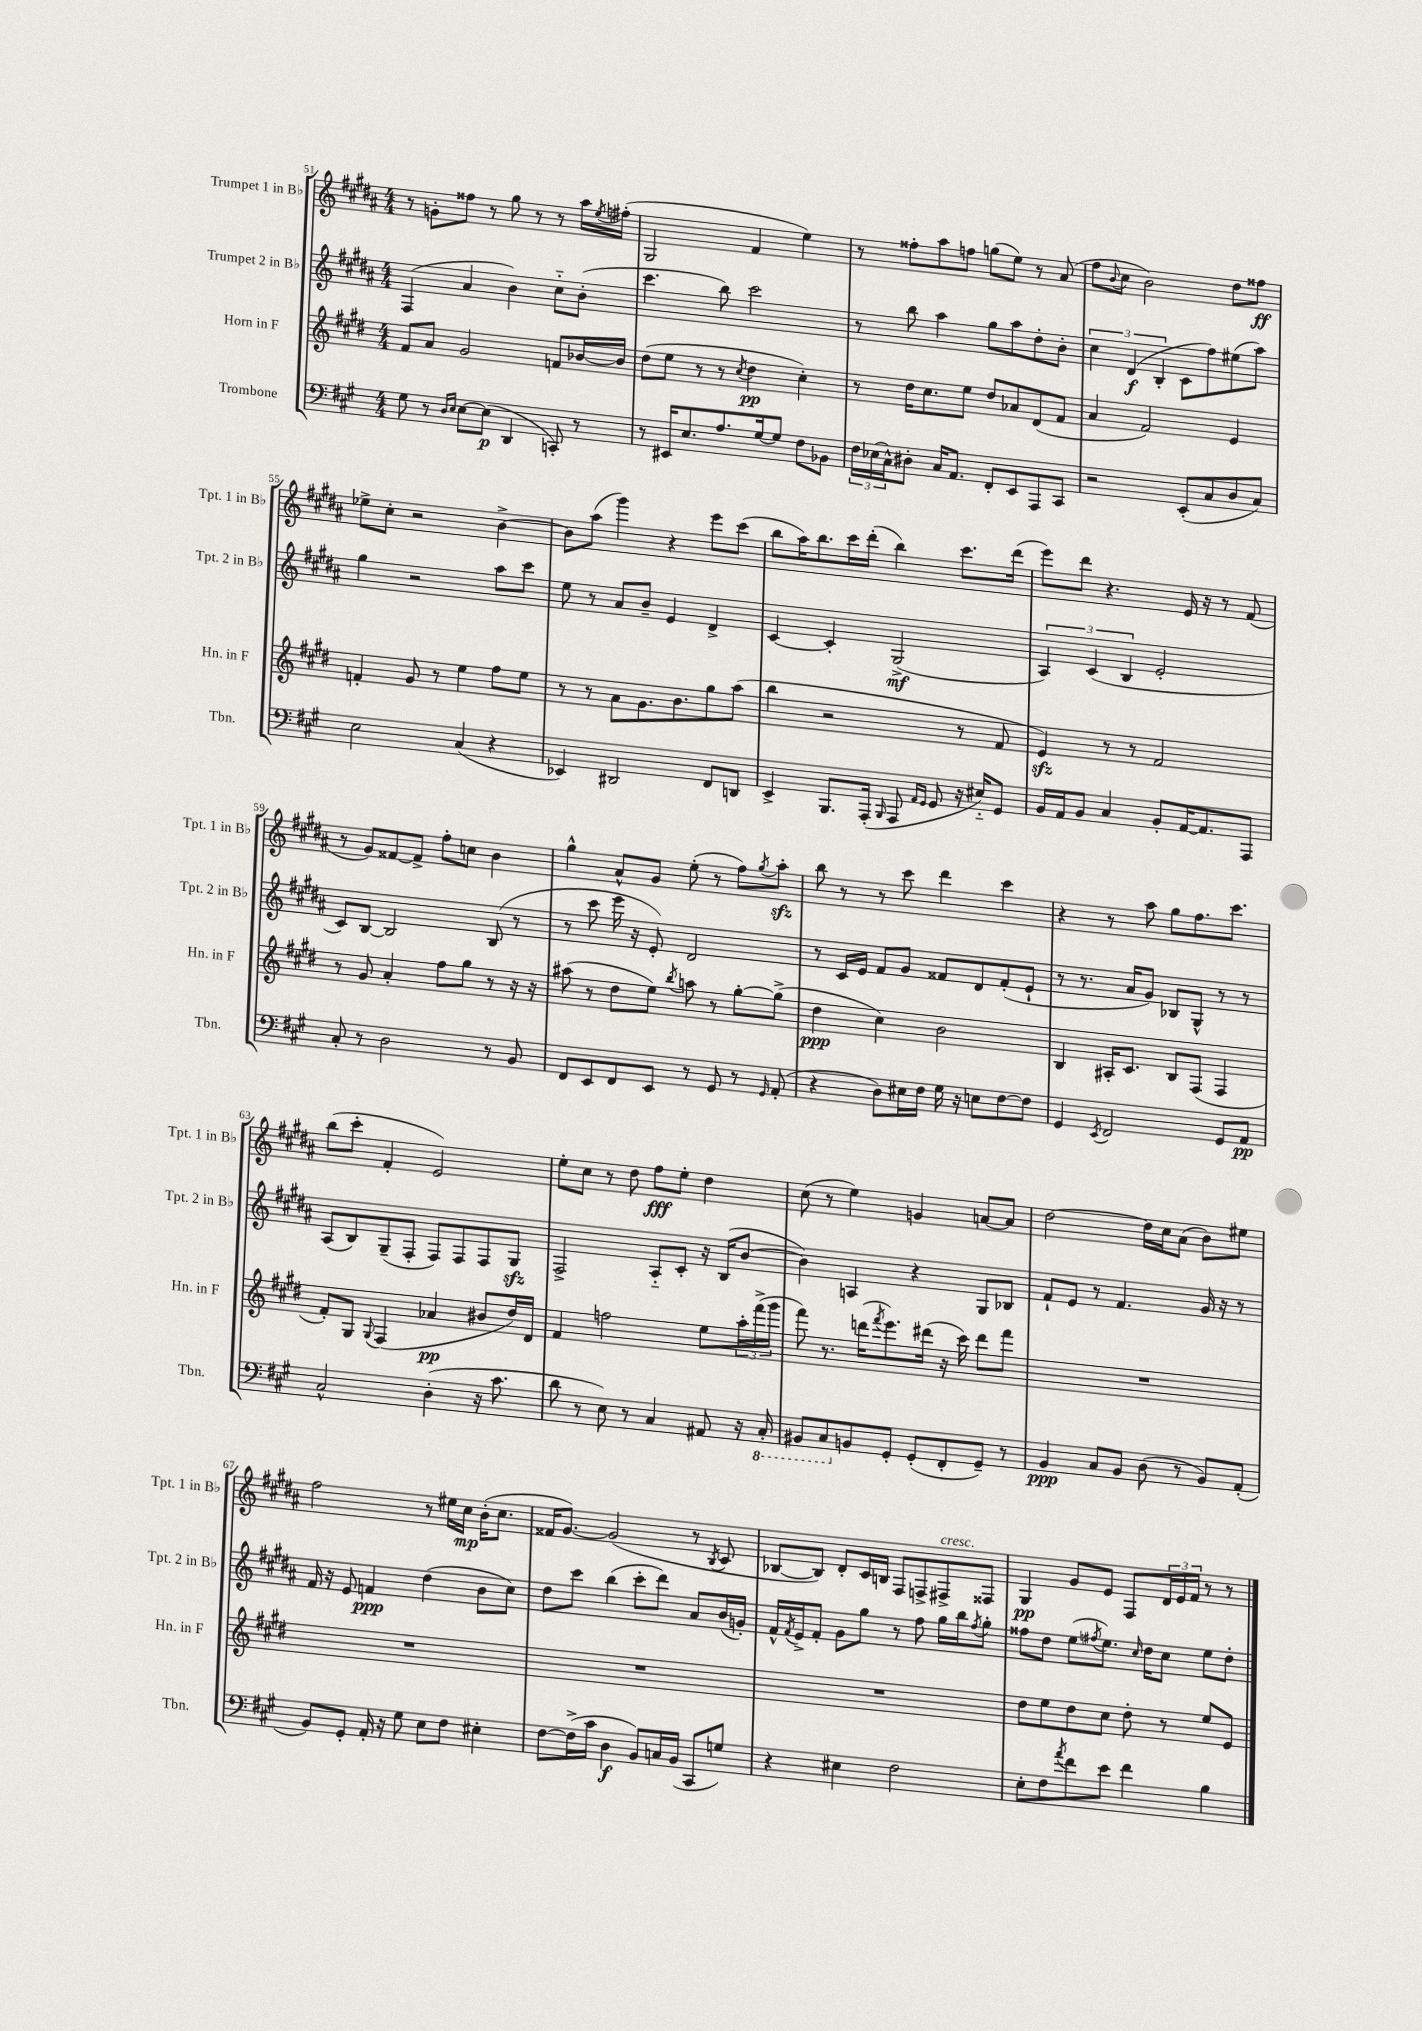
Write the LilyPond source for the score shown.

<<
\new StaffGroup <<
\new Staff = "s0" \with { instrumentName = "Trumpet 1 in Bb" shortInstrumentName = "Tpt. 1 in Bb" } {
    \clef treble \key b \major \numericTimeSignature \time 4/4
    r8 g'8-. fisis''8 r8 gis''8 r8 r8 ais''16 \acciaccatura { e''8 } fis''16-.( |
    gis2 fis'4 e''4) |
    r8 fisis''8-. ais''8 f''8 g''8( e''8) r8 ais'8( |
    fis''8 \appoggiatura { b'8 } cis''8 b'2) dis''8 fisis''8\ff |
    ees''8-> cis''8-. r2 b'4~-> |
    b'8 ais''8( gis'''4) r4 e'''8 cis'''8( |
    b''8 ais''16) b''8. cis'''16 dis'''16-.( b''4) cis'''8. dis'''16( |
    e'''8) dis'''8 r4. e'16 r16 r8 fis'8( |
    r8 gis'8) fisis'8~ fisis'8-> fis''8-. c''8 b'4 |
    gis''4-^ ais'8-^ gis'8 e''8-.( r8 fis''8) \acciaccatura { gis''8 } ais''8-.\sfz |
    b''8 r8 r8 cis'''8 dis'''4 cis'''4 |
    r4 r8 ais''8 gis''8 fis''8. cis'''8. |
    b''8( cis'''8-. fis'4-. e'2) |
    e''8-. cis''8 r8 dis''8 fis''8\fff e''8-. dis''4 |
    cis''8( r8 e''4) g'4 a'8~ a'8 |
    dis''2~ dis''16 cis''16 ais'8( b'8) eis''8 |
    fis''2 r8 eis''16 cis''16\mp b'16-.( cis''8. |
    fisis'16 gis'8.~) gis'2( r8 \acciaccatura { b8 } cis'8 |
    bes8~ bes8) dis'8-. cis'16 b16 fis8 f8-> fis8->^\markup { \italic "cresc." } fisis8 |
    gis4\pp gis'8 e'8 fis8 \tuplet 3/2 { dis'16 e'16 fis'16 } r8 r8 \bar "|." |
}
\new Staff = "s1" \with { instrumentName = "Trumpet 2 in Bb" shortInstrumentName = "Tpt. 2 in Bb" } {
    \clef treble \key b \major \numericTimeSignature \time 4/4
    fis4( ais'4 b'4) cis''8-_ b'8-.( |
    cis'''4. b''8) cis'''2 |
    r8 b''8 ais''4 gis''8 ais''8 dis''8-. b'8-. |
    \tuplet 3/2 { cis''4 dis'4\f( b4-. } cis'8 fis''8) eis''8( ais''8) |
    gis''4 r2 ais''8 cis'''8 |
    e''8 r8 ais'8 b'8-- e'4 dis'4-> |
    cis'4~ cis'4-. gis2->\mf( |
    \tuplet 3/2 { ais4) cis'4( b4 } e'2-. |
    cis'8) b8~ b2 b8( r8 |
    r8 cis'''8 e'''16 r16 e'8-.) dis'2 |
    r8 cis'16 e'16 fis'8 gis'8 fisis'8 dis'8 fisis'8-.( e'8-! |
    r8 r8. ais'16 gis'8) bes8 gis8-^ r8 r8 |
    ais8( b8) gis8--( fis8-. fis8) fis8 fis8 gis8\sfz |
    fis2-> ais8-_ cis'8-. r16 b16( b'8~ |
    b'4) a4 r4 gis8 bes8 |
    fis'8-! e'8 r8 fis'4. gis'16 r16 r8 |
    fis'16 r16 e'8 f'4\ppp dis''4( b'8 cis''8) |
    dis''8 cis'''8 b''4( cis'''8-. dis'''8) ais'8 b'16( g'16-.) |
    fis'16-^ \acciaccatura { fis'8 } e'16-> fis'8-. gis'8 gis''8 r8 fis''8 gis''16 b''16 \acciaccatura { fis''8 } gis''8-. |
    fisis''8 dis''8 e''8( \acciaccatura { fis''8 } e''8.) \grace { cis''16 } dis''16 cis''8 e''8 dis''8-. \bar "|." |
}
\new Staff = "s2" \with { instrumentName = "Horn in F" shortInstrumentName = "Hn. in F" } {
    \clef treble \key e \major \numericTimeSignature \time 4/4
    fis'8 a'8 gis'2 f'8 bes'16~ bes'16 |
    dis''8( e''8 r8 r8 \acciaccatura { cis''8 } dis''4\pp cis''4-.) |
    r8 dis''16 cis''8. e''8 dis''8 aes'8 dis'8( fis'8 |
    a'4 fis'2) e'4 |
    f'4-. gis'8 r8 e''4 fis''8 e''8 |
    r8 r8 a'8 gis'8. b'8. gis''8 a''8( |
    b''4 r2 r8 fis'8 |
    e'4\sfz) r8 r8 fis'2 |
    r8 gis'8 a'4-. fis''8 gis''8 r8 r16 r16 |
    ais''8( r8 dis''8 e''8) \acciaccatura { b''8 } a''8 r8 gis''8~-. gis''8->( |
    dis''4\ppp cis''4) b'2 |
    b4 ais16-. cis'8. b8 fis8( fis4 |
    fis'8-.) gis8 \appoggiatura { gis8 } fis4( aes'4\pp bis'8 dis''16) dis'16 |
    fis'4 f''2 e''8 \tuplet 3/2 { a''16-. fis'''16->( gis'''16 } |
    fis'''8) r8. d'''16( \acciaccatura { fis'''8 } e'''8.) dis'''16( r16 cis'''16) dis'''8 fis'''8 |
    R1 |
    R1 |
    R1 |
    R1 |
    dis''8 e''8 dis''8 cis''8 dis''8-. r8 e''8 e'8 \bar "|." |
}
\new Staff = "s3" \with { instrumentName = "Trombone" shortInstrumentName = "Tbn." } {
    \clef bass \key a \major \numericTimeSignature \time 4/4
    gis8 r8 \grace { d16 e16 } e8~ e8\p( d,4 c,8-.) r8 |
    r8 eis,16 e8. a8. gis16~ gis8 fis8 bes,8 |
    \tuplet 3/2 { fis16 ees16( cis16-^) } dis8-. cis16 a,8. fis,8-. e,8 a,,8 cis,8 |
    r2 e,8-.( cis8 d8 cis8) |
    e2 cis4( r4 |
    ees,4) dis,2 fis,8 d,8 |
    e,4-> b,,8. a,,16-.( \grace { b,,16 } a,,8 \grace { a,16 gis,16 } gis,8 r16 eis16-_) gis,8 |
    b,16 a,16 b,8 cis4 b,8-. a,16~ a,8. a,,8 |
    cis8-. r8 d2 r8 b,8 |
    fis,8 e,8 fis,8 e,8 r8 gis,8 r8 \grace { gis,16 } a,8-.( |
    r4 d8) eis16 fis16 gis16 r16 e8 fis8~ fis8 |
    gis,4 \acciaccatura { e,8 } fis,2 gis,8 a,8\pp |
    cis2-^ d4-.( r16 cis'8. |
    d'8 r8 e8) r8 cis4 ais,8 r16 \ottava #-1 cis,16-. |
    bis,,8 cis,8 \ottava #0 b,!8 gis,8-. gis,8-.( fis,8-. gis,8--) r8 |
    b,4\ppp cis8 b,8 d8( r8 b,8) a,8-.( |
    b,8) gis,8-. a,16-. r16 gis8 e8 fis8 eis4-. |
    fis8~ fis16->( cis'16 d4\f b,8) c16 b,16( cis,8 g8) |
    r4 eis4 fis2 |
    e8-. fis8 \acciaccatura { a'8 } fis'8 e'8 fis'4 b4 \bar "|." |
}
>>
>>
\layout { \context { \Score currentBarNumber = #51 } }
